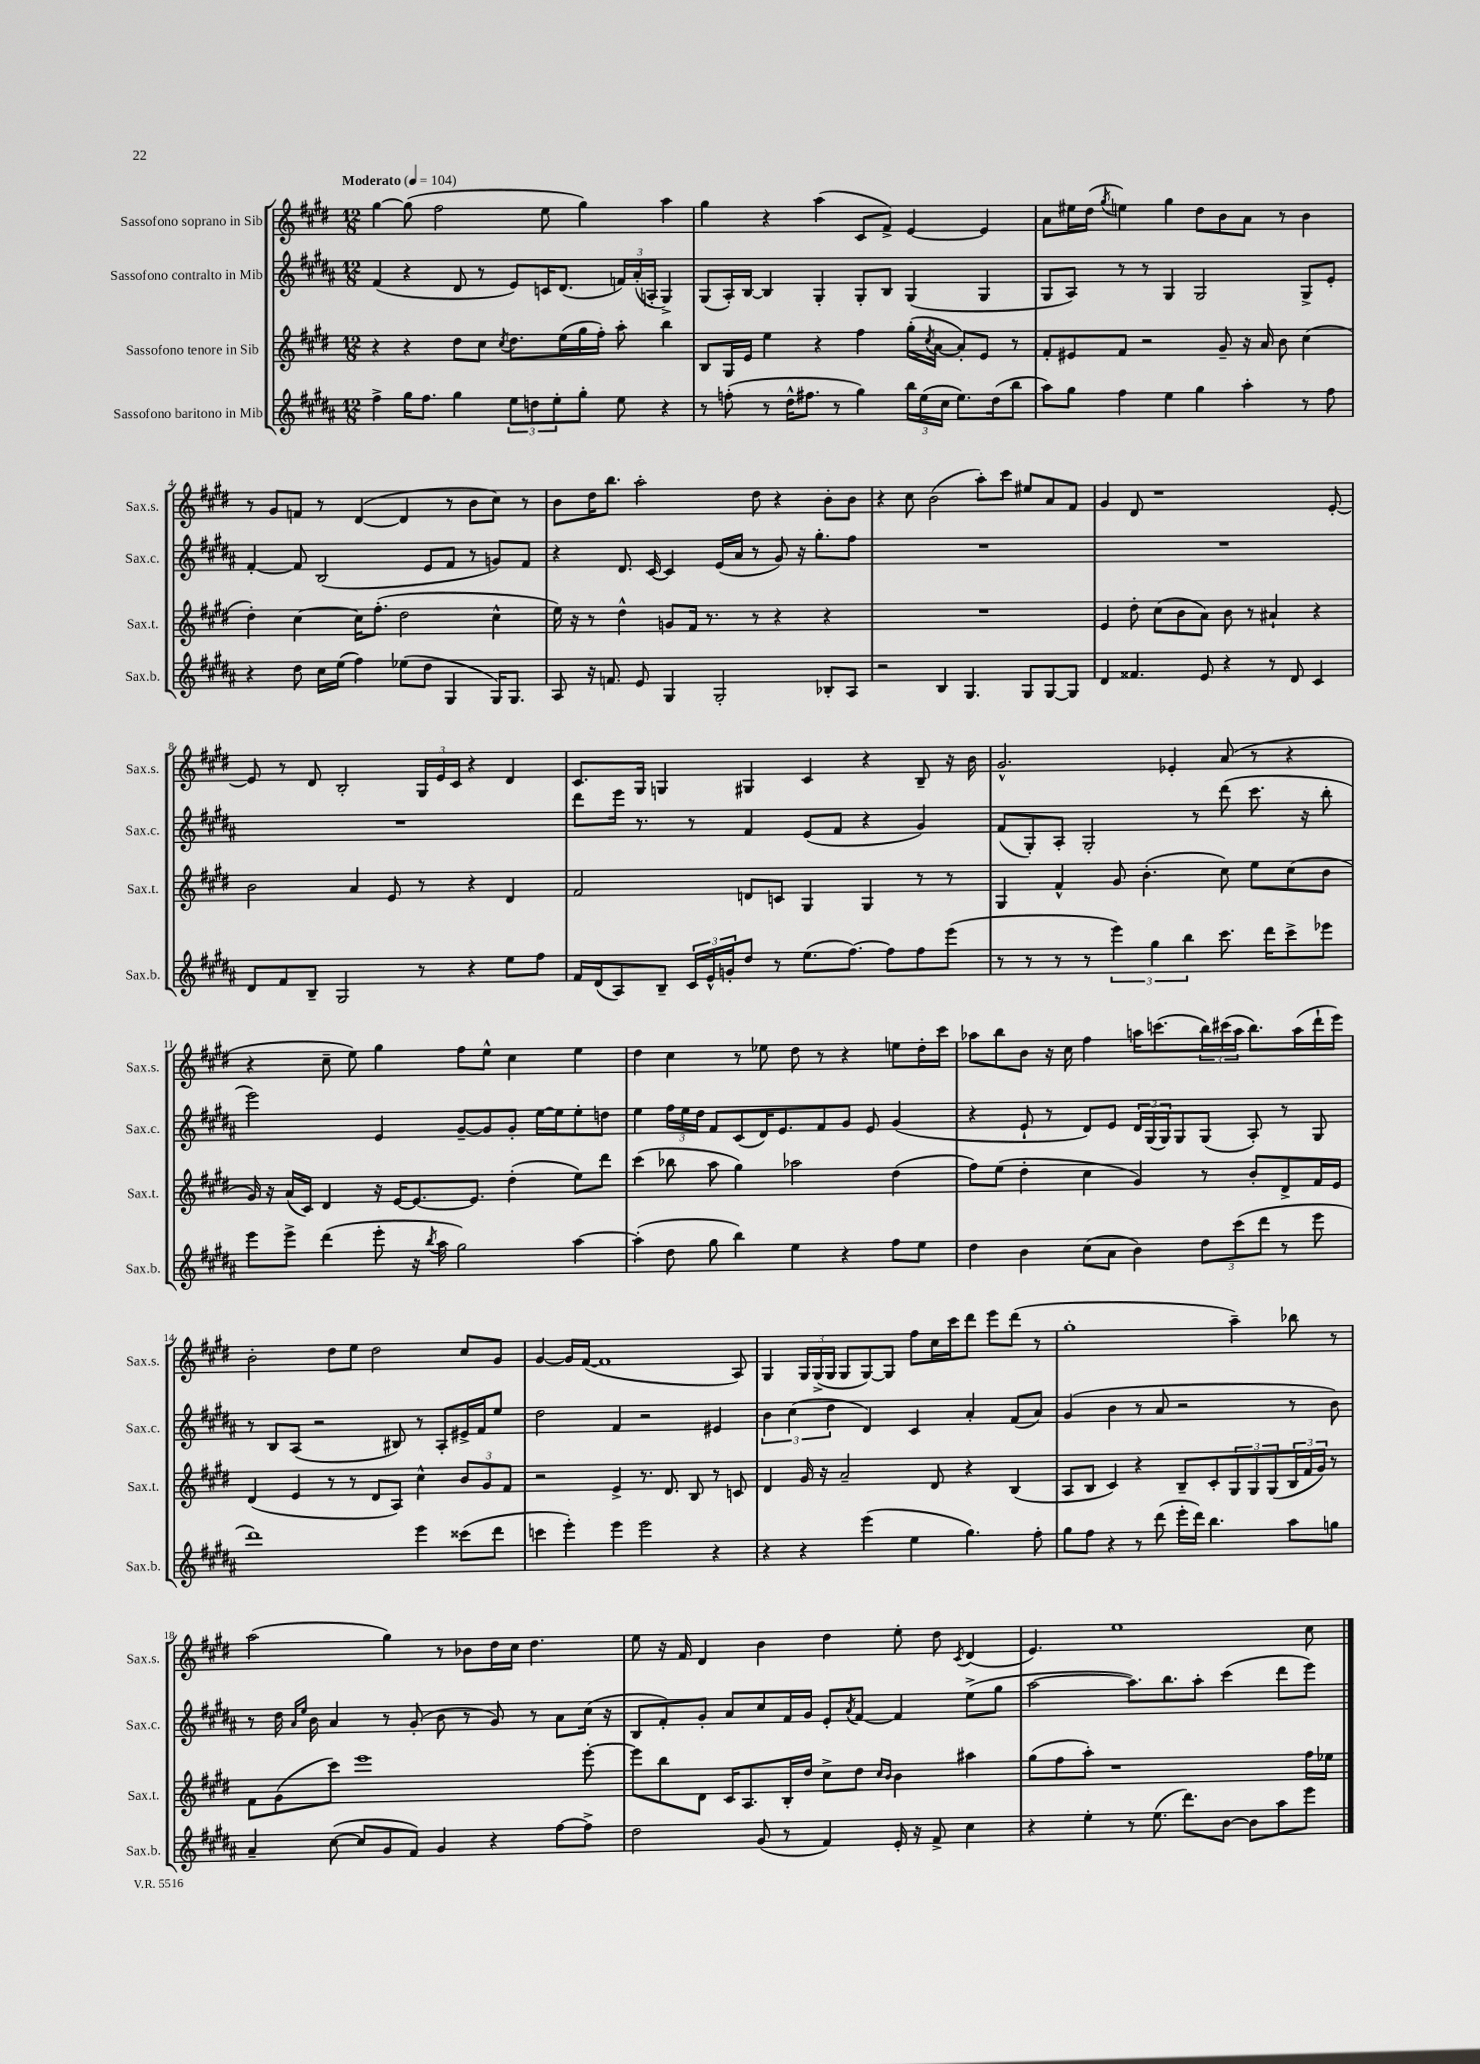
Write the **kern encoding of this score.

**kern	**kern	**kern	**kern
*staff4	*staff3	*staff2	*staff1
*clefG2	*clefG2	*clefG2	*clefG2
*k[f#c#g#d#a#]	*k[f#c#g#d#]	*k[f#c#g#d#a#]	*k[f#c#g#d#]
*M12/8	*M12/8	*M12/8	*M12/8
*MM104	*MM104	*MM104	*MM104
4ff#^	4r	(4f#	[4gg#
16gg#	4r	4r	(8gg#]
8.ff#	.	.	.
.	.	.	2ff#
4gg#	8dd#	8d#	.
.	8cc#	8r	.
.	8qcc#	.	.
12ee	8.dd#	8e)	.
12dd	.	.	.
.	.	16c	8ee
12ee'	.	.	.
.	(16ee	(8.d#	.
8gg#'	16gg#	.	4gg#)
.	16ff#')	.	.
8ee	8aa'	24f)	.
.	.	(24a#'	.
.	.	24A'	.
4r	4bb	4G#^)	4aa
=	=	=	=
8r	8B	(8G#	4gg#
(8ff'	16G#	16A#')	.
.	16e	[16B	.
8r	4ee	4B]	4r
16dd#^^	.	.	.
8.ff#	.	.	.
.	4r	4G#'	(4aa
8r	.	.	.
4gg#)	4ff#	8G#'	8c#
.	.	8B	8f#^)
24bb	(16gg#'	(4G#	[4e
(24ee	.	.	.
.	8qcc#	.	.
.	[16a	.	.
24cc#	.	.	.
8.ee)	8a'])	.	.
.	8e	4G#	4e]
(16dd#	.	.	.
8bb	8r	.	.
=	=	=	=
8aa#)	8f#'	8G#	8a
8gg#	8e#	8A#)	16ee#
.	.	.	(16dd#
.	.	.	8qgg#
4ff#	8f#	8r	4ee)
.	2r	8r	.
4ee	.	4G#	4gg#
4gg#	.	2G#	8dd#
.	8g#~	.	8b
4aa#'	16r	.	8a
.	16a	.	.
.	8b	.	8r
8r	(4cc#	8G#^	4b
8ff#	.	8e'	.
=	=	=	=
4r	4dd#')	[4f#'	8r
.	.	.	8g#
8dd#	[4cc#	8f#]	8f
16cc#	.	(2B	8r
(16ee	.	.	.
4ff#)	16cc#]	.	([4d#
.	(8.ff#'	.	.
(8ee-	2dd#	.	4d#]
8dd#	.	8e	.
4G#	.	8f#	8r
.	.	8r	8b
16G#)	4cc#^^	8g)	8cc#)
8.G#	.	.	.
.	.	8f#	8r
=	=	=	=
8A#	16ee)	4r	8b
.	16r	.	.
16r	8r	.	16dd#
8.f	.	.	8.bb
.	4dd#^^	8.d#	.
8e	.	.	2aa'
.	.	[16c#	.
4G#	8g	4c#]	.
.	16f#	.	.
.	8.r	.	.
2G#'	.	(16e	.
.	.	16a#	.
.	8r	8r	8dd#
.	4r	8g#)	4r
.	.	16r	.
.	.	8.gg#'	.
8B-'	4r	.	8b'
8A#	.	8ff#	8b
=	=	=	=
2r	1.r	1.r	4r
.	.	.	8cc#
.	.	.	(2b
4B	.	.	.
4.G#	.	.	.
.	.	.	8aa')
.	.	.	8ccc#
8G#	.	.	8ee#
[8G#	.	.	8a
8G#]	.	.	8f#
=	=	=	=
4d#	4e	1.r	4g#
4.f##	8dd#'	.	8d#
.	(8cc#	.	1r
.	8b	.	.
8e	8a)	.	.
4r	8b	.	.
.	8r	.	.
8r	4a#`	.	.
8d#	.	.	.
4c#	4r	.	.
.	.	.	[8e'
=	=	=	=
8d#	2b	1.r	8e]
8f#	.	.	8r
8B~	.	.	8d#
2G#	.	.	2B'
.	4a	.	.
.	8e	.	.
8r	8r	.	24G#
.	.	.	24e
.	.	.	24c#
4r	4r	.	4r
8ee	4d#	.	4d#
8ff#	.	.	.
=	=	=	=
16f#	2f#	8ddd#	8.c#
(16d#	.	.	.
8A#)	.	16eee	.
.	.	8.r	16G#
8B~	.	.	4G
24c#	.	8r	.
24e^^	.	.	.
24g'	.	.	.
8dd#	8d	4f#	4G#
8r	8c	.	.
(8.ee	4G#	(8e	4c#
.	.	8f#	.
[8.ff#)	.	.	.
.	4G#	4r	4r
8ff#]	.	.	.
8ff#	8r	4g#)	8B~
(8eee	8r	.	16r
.	.	.	16b
=	=	=	=
8r	4G#	(8f#	2.g#^^
8r	.	8G#')	.
8r	4f#^^	8A#'	.
8r	.	2G#'	.
6eee)	8g#	.	.
.	(4.b'	.	.
6gg#	.	.	.
.	.	.	4e-'
6bb	.	.	.
.	.	8r	.
8.ccc#	8cc#)	(8ddd#	(8a
.	8ee	8.ccc#	8r
16ddd#	.	.	.
8ccc#^	(8cc#	.	4r
.	.	16r	.
8eee-	8b	8bb'	.
=	=	=	=
8eee	16g#)	2eee)	4r
.	16r	.	.
8eee^	(16a	.	.
.	16c#)	.	.
(4ddd#	4d#	.	8cc#~
.	.	.	8ee)
8eee'	16r	4e	4gg#
.	[16e	.	.
16r	8.e_	.	.
8qbb	.	.	.
16aa#	.	.	.
2gg#)	.	[8g#~	8ff#
.	8.e]	.	.
.	.	8g#]	8ee^^
.	(4dd#'	8g#'	4cc#
.	.	[16ee	.
.	.	16ee]	.
[4aa#	8ee)	8ee'	4ee
.	8ddd#	8dd	.
=	=	=	=
(4aa#']	(4ccc#	4ee	4dd#
8dd#	8bb-	24ff#	4cc#
.	.	24ee	.
.	.	24dd#	.
8gg#	8aa	8f#	.
4bb)	4gg#)	(8c#	8r
.	.	16d#)	8ee-
.	.	8.e	.
4ee	2aa-	.	8dd#
.	.	8f#	8r
4r	.	8g#	4r
.	.	8e	.
8ff#	(4dd#	(4g#	8ee
8ee	.	.	16dd#'
.	.	.	16ccc#
=	=	=	=
4dd#	8ff#)	4r	8aa-
.	(8ee	.	8bb
4b	4dd#'	8e`	8b
.	.	8r	16r
.	.	.	16cc#
(8cc#	4cc#	8d#)	4ff#
8a#	.	8e	.
4b)	4g#)	24d#	16aa
.	.	(24G#	.
.	.	.	(8.ccc
.	.	24G#)	.
.	.	8G#	.
12dd#	8r	(8G#	24bb)
.	.	.	(24ccc#
(12ccc#	.	.	24aa
.	8b'	8A#')	8.bb)
12ddd#	.	.	.
8r	8d#^	8r	.
.	.	.	(16aa
8eee	16f#	8G#	16ddd#`
.	16e	.	16eee)
=	=	=	=
1ddd#)	(4d#	8r	2b'
.	.	8B	.
.	4e	(8A#	.
.	.	2r	.
.	8r	.	8dd#
.	8r	.	8ee
.	8d#	.	2dd#
.	8A)	8B#)	.
4eee	4cc#^^	8r	.
.	.	8A#'	.
(8ccc##	12b	16e#^	8cc#
.	.	16f#	.
.	12g#	.	.
8ddd#	.	8ee	8g#
.	12f#	.	.
=	=	=	=
4ccc	2r	2dd#	[4g#
4eee')	.	.	16g#]
.	.	.	([16f#
.	.	.	1f#]
4eee	4e^	4f#	.
2eee	8.r	2r	.
.	8.d#	.	.
.	8B	.	.
4r	8r	4e#	.
.	8c	.	8A)
=	=	=	=
4r	4d#	6b	4G#
.	.	(6cc#	.
4r	16g#	.	24G#
.	.	.	(24G#^
.	16r	.	.
.	.	6dd#	24G#
.	2a~	.	8G#
(4eee	.	4d#)	[8G#)
.	.	.	8G#]
4ee	.	4c#	8ff#
.	8d#	.	16cc#
.	.	.	16ccc#
4.gg#)	4r	4a#'	8ddd#
.	.	.	8eee
.	(4B	(8f#	(8ddd#
8ff#'	.	8a#)	8r
=	=	=	=
8gg#	8A	(4g#	1gg#'
8ff#	8B	.	.
4r	4c#)	4b	.
8r	4r	8r	.
(8ddd#	.	8a#	.
16eee'	8B~	2r	.
16ddd#)	.	.	.
4.bb	8c#'	.	.
.	12G#	.	4aa~)
.	12G#	.	.
.	(12G#	.	.
8aa#	24B	8r	8bb-
.	24f#	.	.
.	24g#)	.	.
8gg	8r	8b)	8r
=	=	=	=
4a#~	8f#	8r	(2aa
.	(8g#	16dd#	.
.	.	16qqa#	.
.	.	16qqee	.
.	.	16b	.
([8cc#	8ccc#)	4a#	.
8cc#]	1eee	.	.
8g#	.	8r	4gg#)
8f#)	.	(8g#'	.
4g#	.	8b	8r
.	.	8r	8b-
4r	.	8g#)	16dd#
.	.	.	16cc#
.	.	8r	4.dd#
[8ff#	.	8a#	.
8ff#^]	[8eee'	(16cc#	.
.	.	16r	.
=	=	=	=
2dd#	8eee]	8B	8ee
.	8bb	8f#')	16r
.	.	.	16f#
.	8d#	8g#'	4d#
.	16c#	8a#	.
.	8.A	.	.
(8g#	.	8cc#	4b
8r	16B'	16f#	.
.	16dd#	16g#	.
4f#)	8cc#^	8e'	4dd#
.	.	8qa#	.
.	8dd#	[8f#	.
.	16qqcc#	.	.
.	16qqb	.	.
16e'	4b	4f#]	8ee'
16r	.	.	.
8f#^	.	.	8dd#
.	.	.	8qc#
4cc#	4aa#	(8ee^	(4d#
.	.	8gg#	.
=	=	=	=
4r	(8gg#	[2aa#	4.e)
.	8ff#	.	.
4ee'	8aa')	.	.
.	1r	.	1ee
8r	.	8.aa#])	.
(8.ee	.	.	.
.	.	8.bb	.
8.ddd#)	.	.	.
.	.	8aa#'	.
[8b	.	(4ccc#	.
8b]	.	.	.
8aa#	.	8ddd#	.
8eee	16ff#	8eee)	8cc#
.	16ee-	.	.
==	==	==	==
*-	*-	*-	*-
